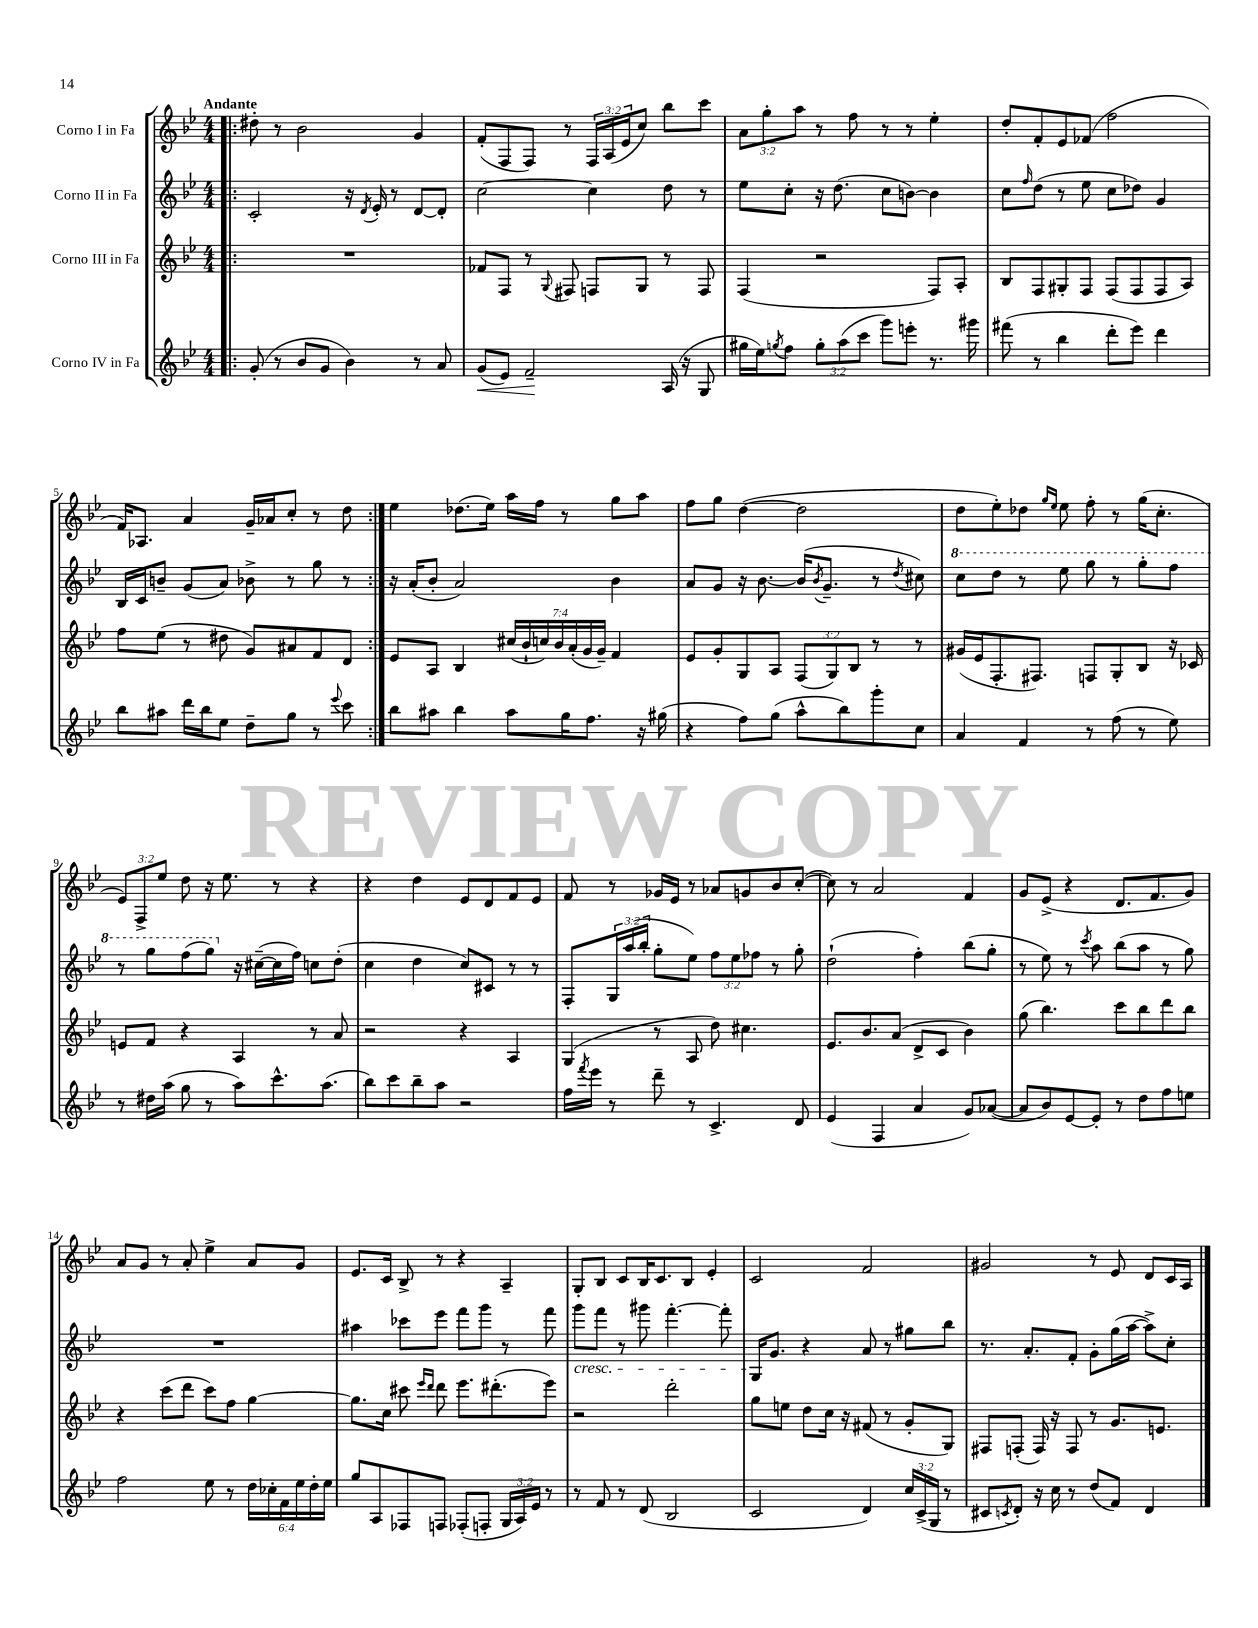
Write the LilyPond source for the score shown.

<<
\new StaffGroup <<
\new Staff = "s0" \with { instrumentName = "Corno I in Fa" } {
    \clef treble \key bes \major \numericTimeSignature \time 4/4 \override Staff.TupletNumber.text = #tuplet-number::calc-fraction-text \tempo "Andante"
    \repeat volta 2 { \bar ".|:" dis''8-. r8 bes'2 g'4 |
    f'8-.( f8 f8) r8 \tuplet 3/2 { f16 a16( ees'16 } c''8) bes''8 c'''8 |
    \tuplet 3/2 { a'8 g''8-. a''8 } r8 f''8 r8 r8 ees''4-. |
    d''8-. f'8-. ees'8 fes'8( f''2 |
    f'16) aes8. a'4 g'16-- aes'16 c''8-. r8 d''8 | }
    ees''4 des''8.( ees''16) a''16 f''16 r8 g''8 a''8 |
    f''8 g''8 d''4~( d''2 |
    d''8 ees''8-.) des''8 \grace { g''16 ees''16 } ees''8 f''8-. r8 g''16( c''8.-. |
    \tuplet 3/2 { ees'8) f8-> ees''8 } d''8 r16 ees''8. r8 r4 |
    r4 d''4 ees'8 d'8 f'8 ees'8 |
    f'8 r8 ges'16 ees'16 r8 aes'8 g'8 bes'8 c''8~-.( |
    c''8) r8 a'2 f'4 |
    g'8 ees'8->( r4 d'8. f'8. g'8) |
    a'8 g'8 r8 a'8-. ees''4-> a'8 g'8 |
    ees'8. c'16 bes8-> r8 r4 a4-- |
    g8-. bes8 c'8 bes16 c'8. bes8 ees'4-. |
    c'2 f'2 |
    gis'2 r8 ees'8 d'8 c'16 a16 \bar "|." |
}
\new Staff = "s1" \with { instrumentName = "Corno II in Fa" } {
    \clef treble \key bes \major \numericTimeSignature \time 4/4 \override Staff.TupletNumber.text = #tuplet-number::calc-fraction-text
    \repeat volta 2 { \bar ".|:" c'2-. r16 \acciaccatura { d'8 } ees'16-. r8 d'8~ d'8-. |
    c''2~ c''4 d''8 r8 |
    ees''8 c''8-. r16 d''8.( c''8 b'8~) b'4 |
    c''8 \grace { f''16 } d''8( r8 ees''8 c''8 des''8) g'4 |
    bes16 c'16 b'8-- g'8( a'8) bes'8-> r8 g''8 r8 | }
    r16 a'16-.( bes'8-. a'2) bes'4 |
    a'8 g'8 r16 bes'8.~ bes'16( \acciaccatura { bes'8 } g'8.-- r8 \acciaccatura { d''8 } cis''8) |
    \ottava #1 c'''8 d'''8 r8 ees'''8 g'''8 r8 g'''8-. f'''8 |
    r8 g'''8 f'''8( g'''8) \ottava #0 r16 cis''16~--( cis''16 f''16) c''8 d''8-.( |
    c''4 d''4 c''8) cis'8 r8 r8 |
    f8-. \tuplet 3/2 { g16 a''16( bes''16-. } g''8-. ees''8) \tuplet 3/2 { f''8 ees''8 fes''8 } r8 g''8-. |
    d''2-!( f''4-.) bes''8( g''8-. |
    r8 ees''8) r8 \acciaccatura { c'''8 } a''8 bes''8( a''8 r8 g''8) |
    R1 |
    ais''4 ces'''8 ees'''8 f'''8 g'''8 r8 f'''8 |
    g'''8\cresc f'''8 r8 gis'''8 f'''4.~-. f'''8-. |
    g16\! g'8. r4 a'8 r8 gis''8 bes''8 |
    r8. a'8.-. f'8-. g'8-. g''16( a''16~ a''8->) c''8-. \bar "|." |
}
\new Staff = "s2" \with { instrumentName = "Corno III in Fa" } {
    \clef treble \key bes \major \numericTimeSignature \time 4/4 \override Staff.TupletNumber.text = #tuplet-number::calc-fraction-text
    \repeat volta 2 { \bar ".|:" R1 |
    fes'8 f8 r8 \appoggiatura { g8 } fis8 f8 g8 r8 f8 |
    f4( r2 f8) a8-. |
    bes8 f8 gis8-. f8 f8( f8 f8 a8) |
    f''8 ees''8( r8 dis''8 g'8) ais'8 f'8 d'8 | }
    ees'8 a8 bes4 \tuplet 7/4 { cis''16( bes'16-! c''16) bes'16 a'16-.( g'16 g'16--) } f'4 |
    ees'8 g'8-. g8 a8 \tuplet 3/2 { f8( g8) bes8 } r8 r8 |
    gis'16( ees'16 f8.-. fis8.) f8 g8-. bes8 r16 ces'16 |
    e'8 f'8 r4 a4 r8 a'8 |
    r2 r4 a4 |
    g4( r8 a8 d''8) cis''4. |
    ees'8. bes'8. a'8( d'8-> c'8 bes'4) |
    g''8( bes''4.) c'''8 bes''8 d'''8 bes''8 |
    r4 c'''8( d'''8 c'''8) f''8 g''4~ |
    g''8. c''16 cis'''8 \grace { ees'''16 d'''16 } d'''8 ees'''8. dis'''8.-.( ees'''8) |
    r2 d'''2-. |
    g''8 e''8 d''8 c''16 r16 fis'8( r8 g'8-. g8) |
    fis8 f8-.( f16) r16 f8 r8 g'8. e'8. \bar "|." |
}
\new Staff = "s3" \with { instrumentName = "Corno IV in Fa" } {
    \clef treble \key bes \major \numericTimeSignature \time 4/4 \override Staff.TupletNumber.text = #tuplet-number::calc-fraction-text
    \repeat volta 2 { \bar ".|:" g'8-.( r8 bes'8 g'8 bes'4) r8 a'8 |
    g'8\<( ees'8) f'2--\! a16( r16 g8 |
    gis''16 ees''16) \acciaccatura { g''8 } f''8 \tuplet 3/2 { g''8-. a''8( c'''8 } g'''8) e'''8-. r8. gis'''16 |
    fis'''8( r8 bes''4 d'''8-. ees'''8) d'''4 |
    bes''8 ais''8 d'''16 bes''16 ees''8 d''8-- g''8 r8 \appoggiatura { ees'''8 } c'''8 | }
    bes''8 ais''8 bes''4 ais''8 g''16 f''8. r16 gis''16( |
    r4 f''8) g''8( a''8-^ bes''8) g'''8-. c''8 |
    a'4 f'4 r8 f''8( r8 ees''8) |
    r8 dis''16 a''16( g''8 r8 a''8) c'''8.-^ a''8.( |
    bes''8) c'''8 bes''8-- a''8 r2 |
    f''16 \acciaccatura { f'''8 } ees'''16 r8 d'''8-- r8 c'4.-> d'8 |
    ees'4( f4 a'4 g'8) aes'8~( |
    aes'8 bes'8) ees'8~ ees'8-. r8 d''8 f''8 e''8 |
    f''2 ees''8 r8 \tuplet 6/4 { d''16 ces''16-. f'16 ees''16 d''16-. ees''16 } |
    g''8 a8 fes8 f8 fes8-.( f8-. \tuplet 3/2 { g16 a16) ees'16 } r8 |
    r8 f'8 r8 d'8( bes2 |
    c'2 d'4) \tuplet 3/2 { c''16 c'16->( g16 } r8 |
    cis'8 \acciaccatura { c'8 } d'8-.) r16 c''16 r8 d''8( f'8) d'4 \bar "|." |
}
>>
>>
